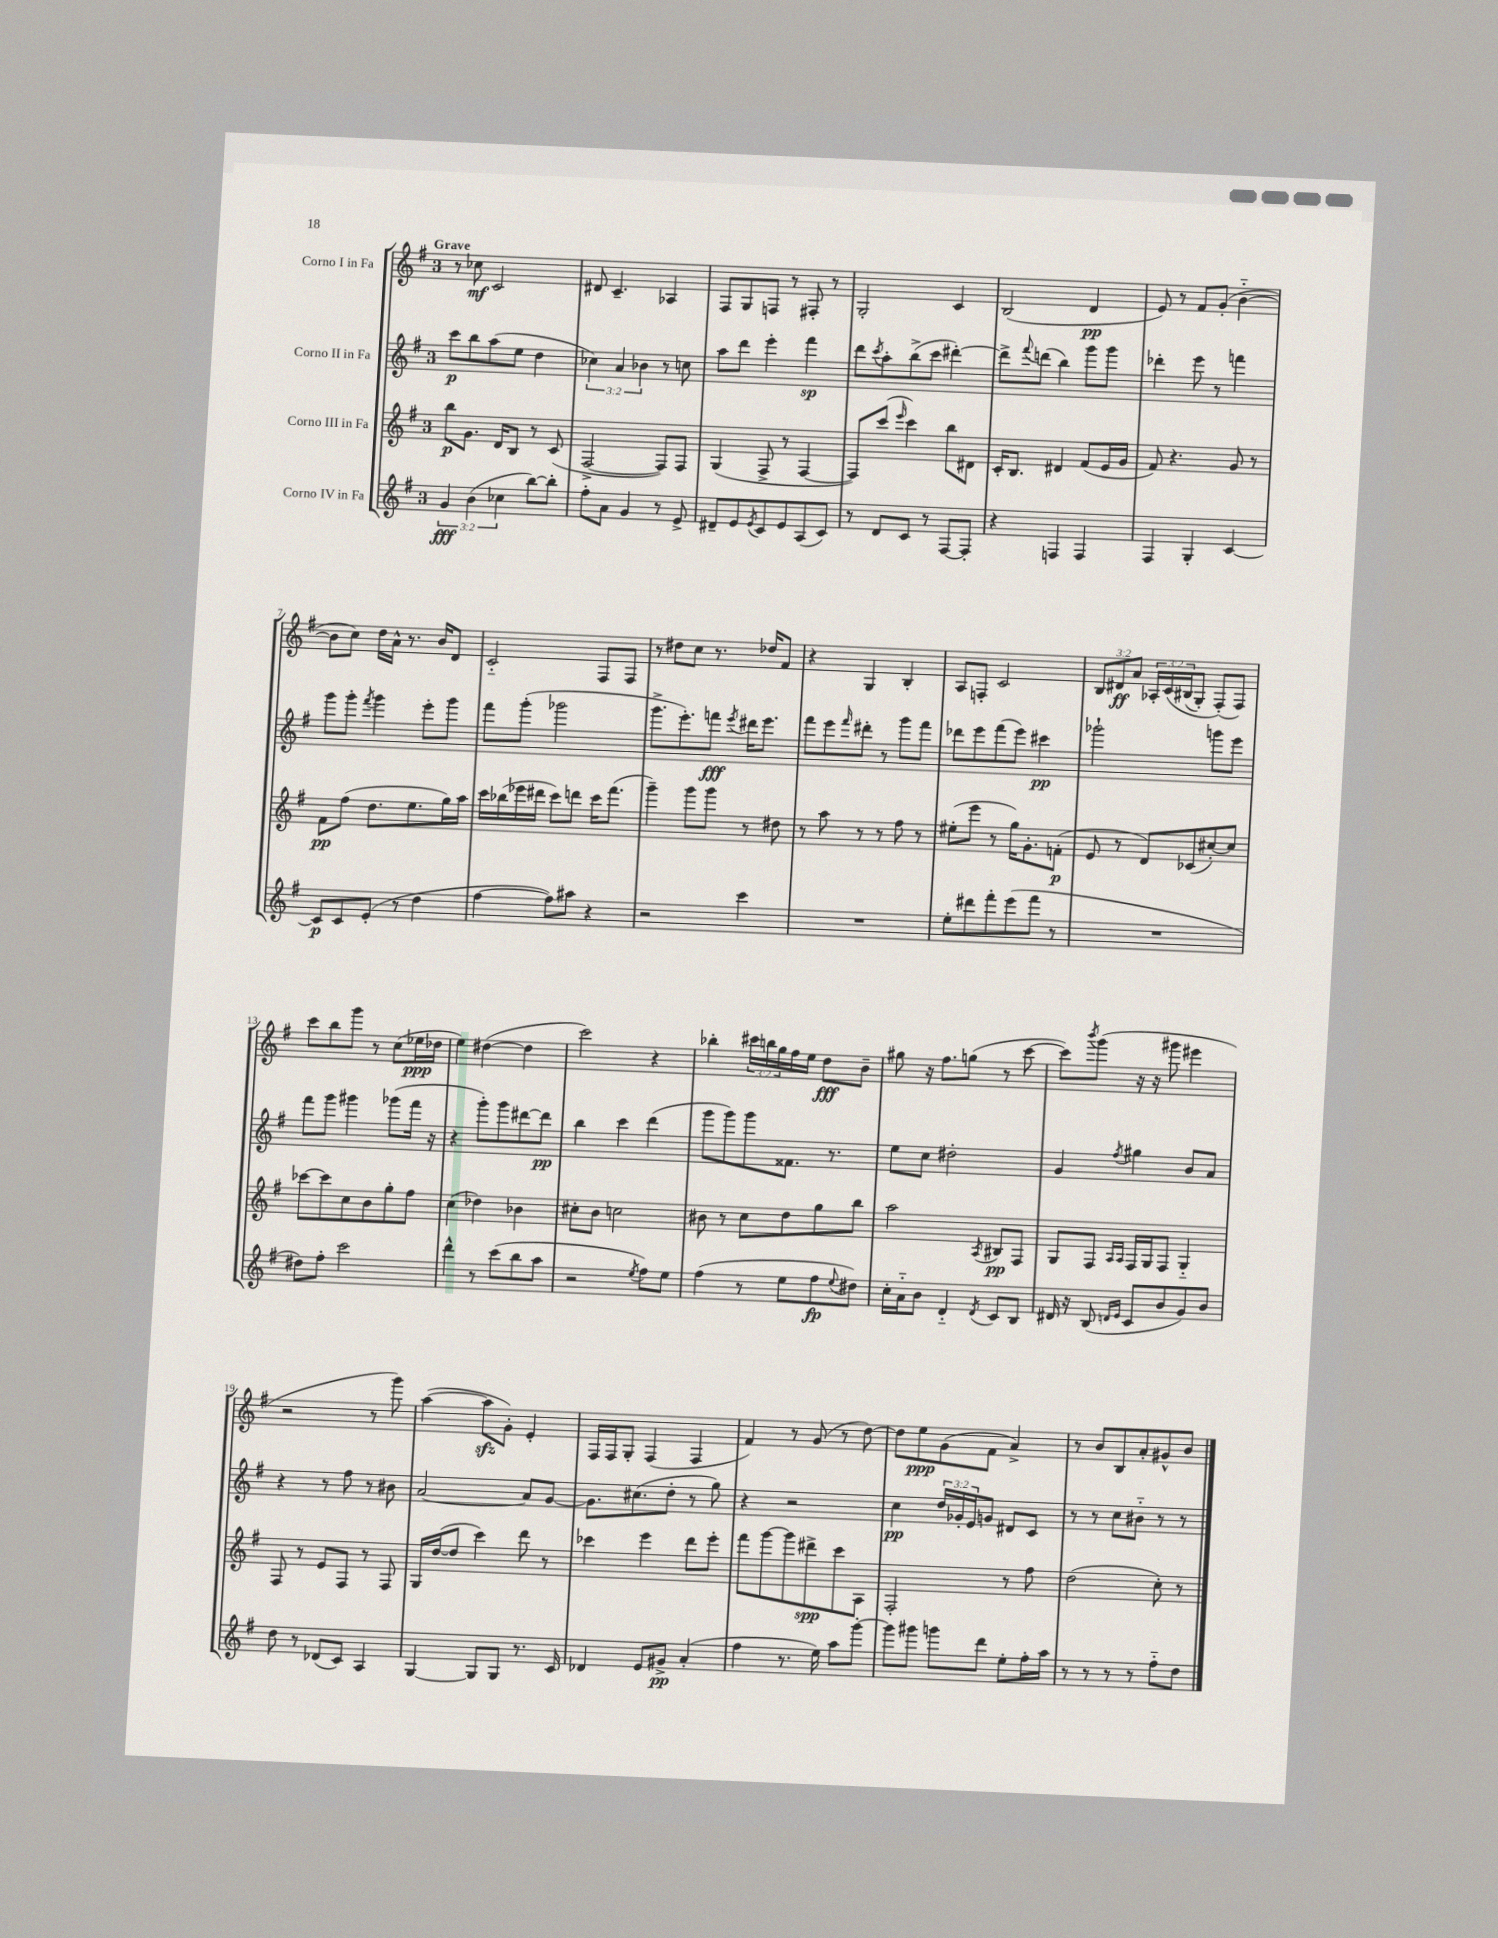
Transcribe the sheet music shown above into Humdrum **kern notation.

**kern	**kern	**kern	**kern
*staff4	*staff3	*staff2	*staff1
*clefG2	*clefG2	*clefG2	*clefG2
*k[f#]	*k[f#]	*k[f#]	*k[f#]
*M3/4	*M3/4	*M3/4	*M3/4
6g	8bb	8ccc	8r
.	8.g	8bb	8cc-
(6b	.	.	.
.	.	(8aa	2c
.	16d	.	.
6cc-	.	.	.
.	8B	8ee	.
[8bb)	8r	4dd	.
8bb']	(8c	.	.
=	=	=	=
8ff#'	[2F#^	6cc-)	8d#
8a	.	.	4.c~
.	.	6a	.
4g	.	.	.
.	.	6b-	.
8r	8F#])	8r	4A-
8e^	8F#	8cc	.
=	=	=	=
8d#~	(4G	8aa	8F#
8e	.	8ddd	8G
8qe	.	.	.
8c	8F#^	4eee'	8F
8e	8r	.	8r
(8A	[4F#	4fff#	8F#'
8c)	.	.	8r
=	=	=	=
8r	8F#])	8ddd	2G'
.	.	8qccc	.
8d	(8ccc	8aa'	.
.	16qqeee	.	.
8c	4ccc)	(8bb^	.
8r	.	8ccc	.
[8F#	8bb	[4ddd#')	4c
8F#']	8d#	.	.
=	=	=	=
4r	16c'	8ddd#^]	(2B
.	8.B	.	.
.	.	8qqfff#	.
.	.	(8ddd	.
4F	4d#	4bb)	.
4F	(8f#	8ggg	4d
.	16e	8ggg	.
.	16g	.	.
=	=	=	=
4F#	8f#)	4ddd-'	8e)
.	4.r	.	8r
4G'	.	8eee	8f#
.	.	8r	(8g'
[4c	8g	4fff	[4b'~
.	8r	.	.
=	=	=	=
8c]	8f#	8ggg	8b]
8c	(8ff#	8ggg'	8cc)
.	.	8qfff#	.
(8e'	8.dd	4ggg	16dd
.	.	.	16a^^
8r	.	.	8.r
.	8.ee	.	.
4dd	.	8eee'	.
.	.	.	16b
.	16gg)	8ggg	8d
.	16aa	.	.
=	=	=	=
[4ff#	16ccc	8fff#	2c'~
.	(16bb-	.	.
.	16eee-	(8ggg'	.
.	16ddd#	.	.
8ff#])	8ccc)	2ggg-	.
8aa#	8ddd	.	.
4r	16ccc	.	8F#
.	(8.fff#	.	.
.	.	.	8F#
=	=	=	=
2r	4ggg~)	8.ggg^	8r
.	.	.	8dd#
.	.	8.eee')	.
.	8ggg	.	8cc
.	8ggg	8fff	8.r
.	.	8qeee	.
4ccc	8r	16ddd#	.
.	.	8.eee	16dd-
.	8dd#	.	8f#
=	=	=	=
2.r	8r	8fff#	4r
.	8aa	8eee	.
.	.	16qqfff#	.
.	8r	8ddd#'	4G
.	8r	8r	.
.	8ff#	8ggg	4B'
.	8r	8fff#	.
=	=	=	=
8ee'	(8ee#'	8ddd-	8A
8ddd#	8eee	8eee	8F'
8fff#'	8r	(8fff#	2c
(8eee	16gg)	8eee)	.
.	8.g'	.	.
8fff#	.	4ccc#	.
8r	(8f'	.	.
=	=	=	=
2.r	8e	2ggg-`	12B
.	.	.	12d#
.	8r	.	.
.	.	.	12a
.	8d)	.	24A-'
.	.	.	&(24c
.	.	.	(24B#
.	(8c-	.	8G')
.	[8cc#')	8ggg	(8F#'&)
.	8cc#]	8eee	8F#)
=	=	=	=
8dd#)	[8ccc-	8fff#	8ccc
8ff#'	8ccc-]	8ggg	8bb
2ccc	8cc	4ggg#	8ggg
.	8b	.	8r
.	8gg'	(8ggg-	(8cc
.	8ff#	16fff#	16ee-
.	.	16r	16dd-
=	=	=	=
4ddd^^	(4cc	4r	4ee)
8r	4dd-)	8ggg')	([4dd#
(8ccc	.	8ggg	.
8bb	4b-	[8ddd#	4dd#]
8aa	.	8ddd#]	.
=	=	=	=
2r	8cc#'	4bb	2ccc)
.	8b	.	.
.	2cc	4ccc	.
8qee	.	.	.
8ff#)	.	(4ddd	4r
8ee	.	.	.
=	=	=	=
(4ff#	8b#	8ggg	4bb-'
.	8r	8ggg)	.
8r	8cc	8ggg	24ccc#
.	.	.	24bb
.	.	.	24gg
8ee	8dd	8.f##	16ff#
.	.	.	16ee
8ff#	8gg	.	8dd
.	.	8.r	.
8qqee	.	.	.
8dd#)	8bb	.	8b~
=	=	=	=
16cc'	2aa	8ee	8gg#
16a'~	.	.	.
8b	.	8cc	16r
.	.	.	8.ff#
4d'~	.	2dd#'	.
.	.	.	(8gg
8qd	8qA	.	.
8c	8B#	.	8r
8B	8F#	.	[8ccc
=	=	=	=
16d#	8G	4g	8ccc])
16r	.	.	.
.	.	.	8qbbb
(8B	8F#	.	(8ggg
16qqd	16qqA	.	.
16qqe	16qqA	8qff#	.
8c	16F#	4gg#	16r
.	16G	.	16r
8b	8F#	.	8ggg#
8g)	4G'~	8b	4eee#
8b	.	8a	.
=	=	=	=
8dd	8F#	4r	2r
8r	8r	.	.
(8d-	8e	8r	.
8c)	8F#	8ff#	.
4A	8r	8r	8r
.	8F#	8b#	8ggg)
=	=	=	=
[4G	16G	[2a	([4aa
.	([16dd	.	.
.	8dd]	.	.
8G]	4ccc)	.	8aa]
8G	.	.	8g')
8.r	8ddd	8a]	4e'
.	8r	[8g	.
16c	.	.	.
=	=	=	=
4d-	4ccc-	8.g]	16F#
.	.	.	16F#
.	.	.	8G'
.	.	(8.cc#	.
8e	4eee	.	(4F#
8g#^	.	8dd'	.
(4a'	8ddd	8r	4F#
.	8eee'	8gg)	.
=	=	=	=
4ff#	8fff#	4r	4f#)
.	[8ggg	.	.
8.r	8ggg]	2r	8r
.	8ddd#^	.	(8g
16ee)	.	.	.
8aa	8ccc	.	8r
[8ggg'	8A	.	[8dd)
=	=	=	=
8ggg]	2F#'	4cc	8dd]
8ggg#	.	.	8ee
8ggg	.	24dd	(8g
.	.	24g-'	.
.	.	24e	.
8ddd	.	8g	8f#
8ee'	8r	8d#	4a^)
16ff#'	8ff#	8c	.
16aa	.	.	.
=	=	=	=
8r	(2dd	8r	8r
8r	.	8r	8b
8r	.	8cc	8B
8r	.	8b#'~	8a'
8ff#'~	8cc')	8r	8g#^^
8dd	8r	8r	8b
==	==	==	==
*-	*-	*-	*-
